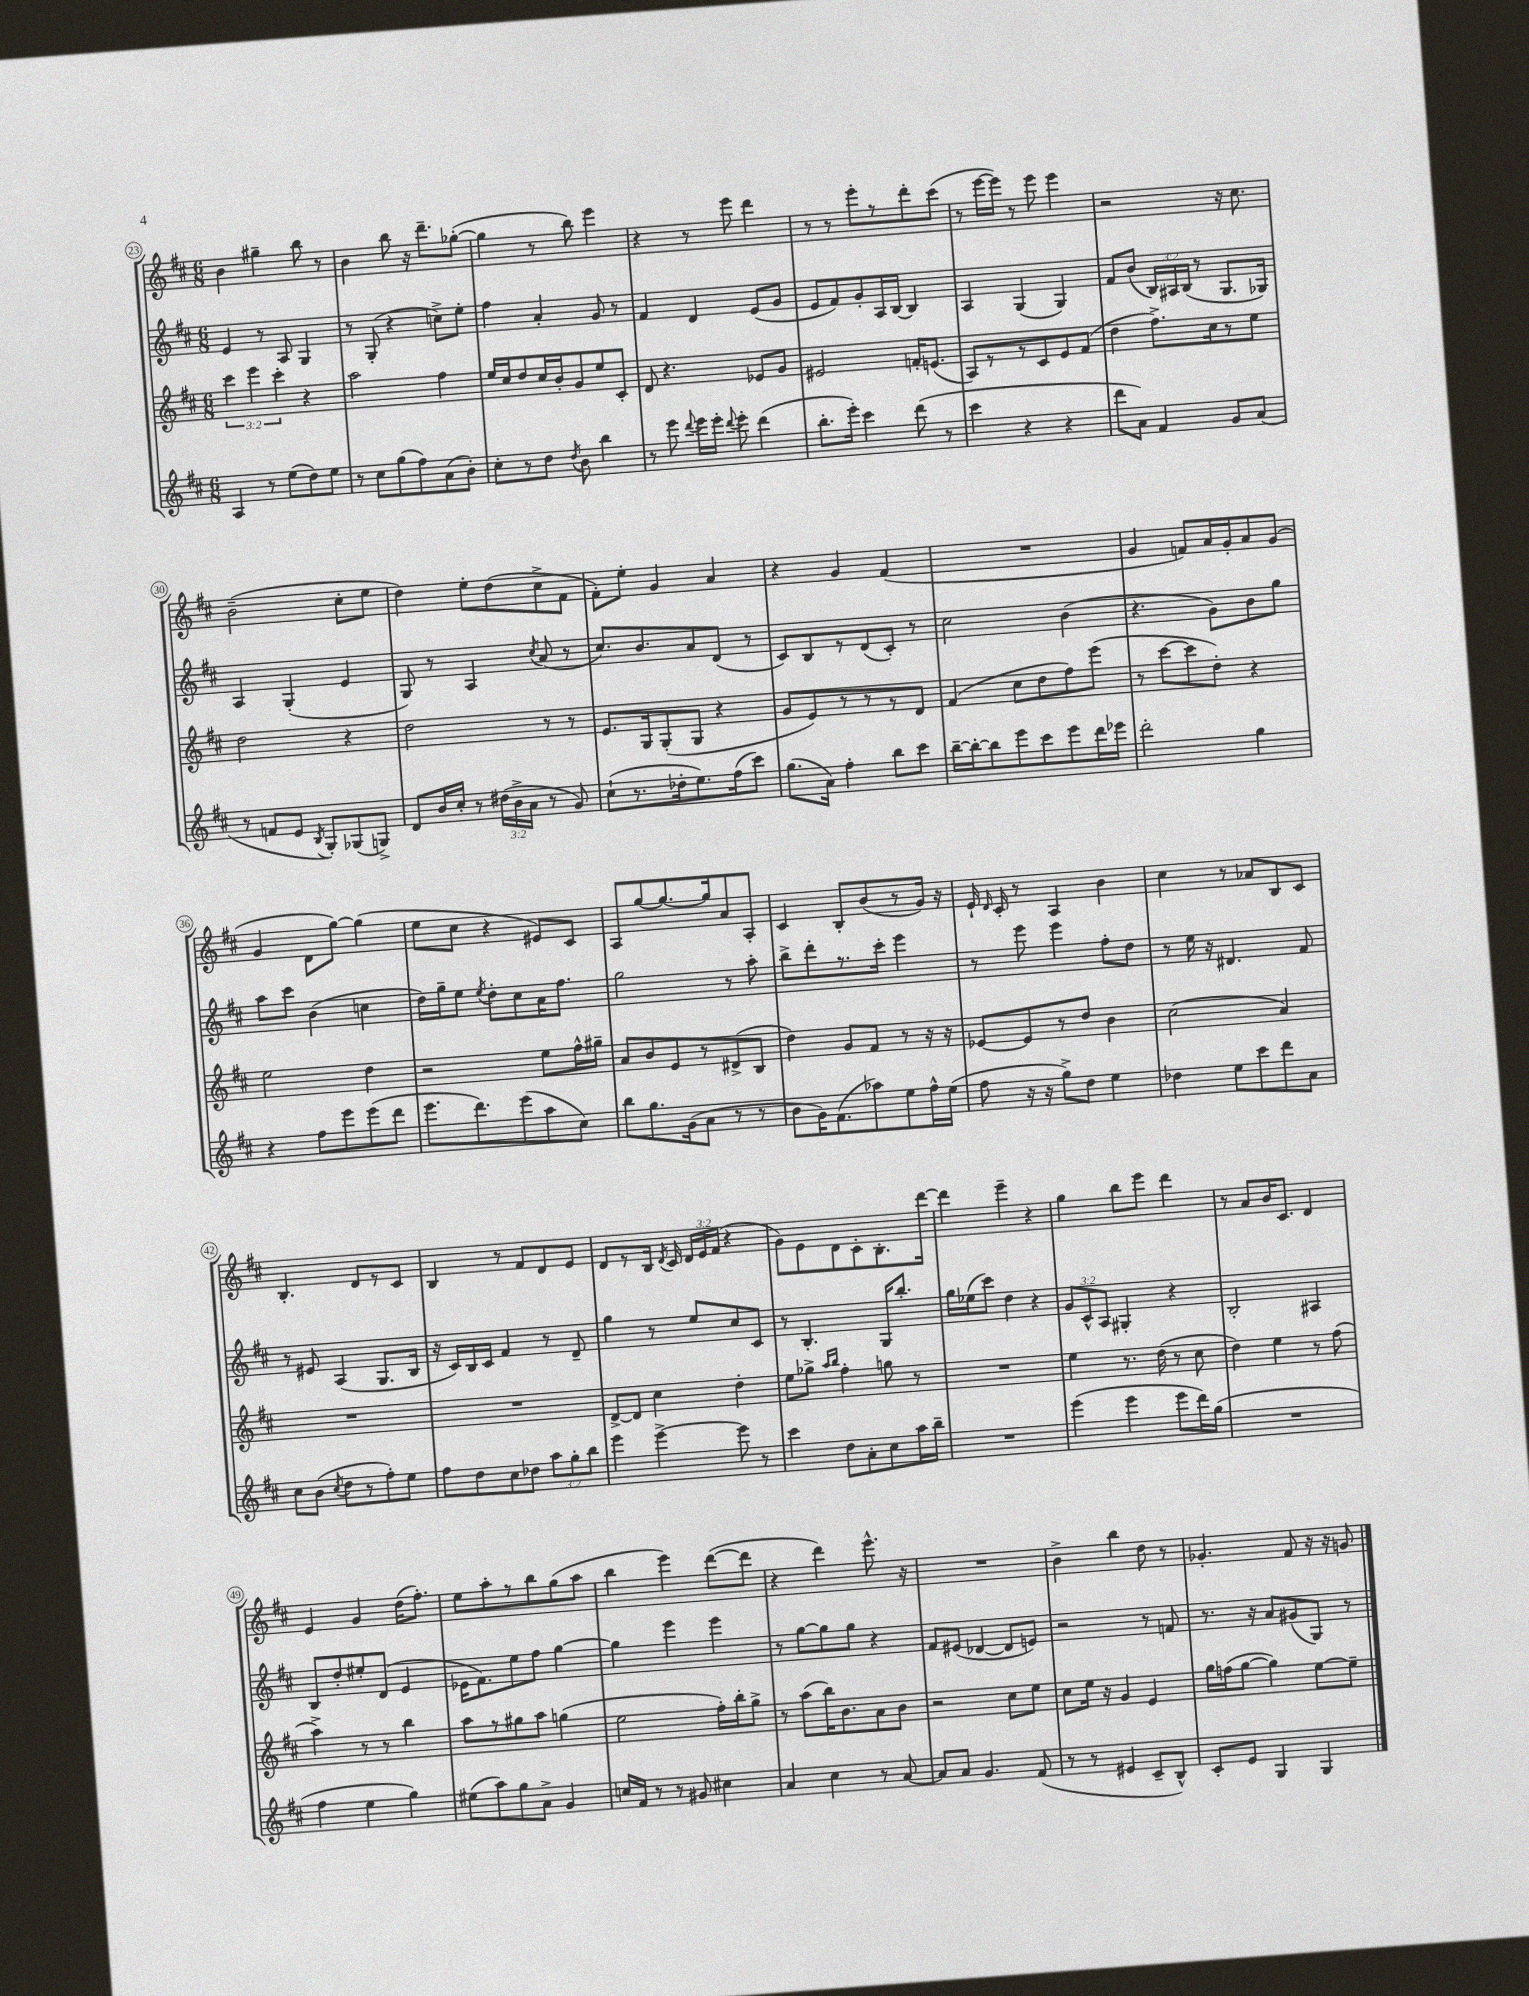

**kern	**kern	**kern	**kern
*staff4	*staff3	*staff2	*staff1
*clefG2	*clefG2	*clefG2	*clefG2
*k[f#c#]	*k[f#c#]	*k[f#c#]	*k[f#c#]
*M6/8	*M6/8	*M6/8	*M6/8
4A/	6ccc#\	4e/	4b\
.	6eee\	.	.
8r	.	8r	4gg#~\
.	6ccc#'\	.	.
(8ee\L	.	8A/	.
8dd\)	4r	4G/	8bb\
8ee\J	.	.	8r
=	=	=	=
8r	2aa\	8r	4b\
8cc#\L	.	(8G'/	.
(8gg\	.	4r	8bb\
8ff#\)	.	.	16r
.	.	.	8.ddd~\L
(8a\	4ff#\	8cc^\L)	.
8b'\J)	.	8ee'\J	([8gg-'\J
=	=	=	=
8cc#'\L	16ee/LL	4ff#\	4gg-\]
.	16cc#/J	.	.
8r	8dd/	.	.
8dd\J	16cc#/L	4a'/	8r
.	16b'/J	.	.
8qdd/	.	.	.
8b\	8g/	.	8bb\)
4bb\	8ee/	8g/	4eee\
.	8c#'/J	8r	.
=	=	=	=
8r	8d/	4f#/	4r
8eee\	4.r	.	.
8qqddd/	.	.	.
16eee\LL	.	4d/	8r
16eee'\JJ	.	.	.
8qqddd/	.	.	.
8eee'\	.	.	8eee\
(4ddd\	8e-/L	(8e/L	4ddd\
.	8g/J	8g/J	.
=	=	=	=
8.bb'\L	2e#/	8e/L	8r
.	.	8f#/)	8r
16eee'\Jk)	.	.	.
4ccc#\	.	8g'/	8eee'\L
.	.	16A/L	8r
.	.	[16B/JJ	.
(8ddd\	16f'/LK	4B/]	8ddd'\
.	(8.e/J	.	.
8r	.	.	(8ccc#\J
=	=	=	=
4ccc#\	8A/L)	4A/	8r
.	8r	.	[16eee\LL
.	.	.	16eee\]JJ)
4r	8r	(4G/	8r
.	8c#/	.	8eee\
4r	8e/	4G/)	4eee\
.	(8f#/J	.	.
=	=	=	=
8ddd\L	4dd\	8f#/L	2r
8a\J)	.	(8b/J	.
4f#/	8.ff#^\L)	24B/LL)	.
.	.	24A#/	.
.	.	(24B/JJ	.
.	.	8r	.
.	16cc#\k	.	.
8g/L	8r	8.G/L	16r
.	.	.	8.cc#\
(8a/J	8ee\J	.	.
.	.	16G-/Jk)	.
=	=	=	=
8r	2dd\	4A/	(2b~\
8f/L	.	.	.
8e/J	.	(4G'/	.
8qB/	.	.	.
8G'/L)	.	.	.
(8G-/	4r	4e/	8cc#'\L
8G^/J)	.	.	8ee\J
=	=	=	=
8d/L	2dd\	8G/)	4dd\)
16b/L	.	8r	.
16cc#'/JJ	.	.	.
8r	.	4A/	8ee'\L
(24dd#\LL	.	.	(8dd\
24b^\	.	.	.
24a\JJ	.	.	.
.	.	8qcc#/	.
8r	8r	(8a/	8cc#^\
8g/)	8r	8r	8f#\J
=	=	=	=
(8cc#`\L	8.e/L	8.cc#/L)	8f#'\L)
8.r	.	.	8ee'\J
.	16G/k	8.b/	.
.	(8G'/	.	4g/
16dd-'\k	.	.	.
8.ee\)	8G/J	8a/	.
.	4r	(8d/J	4a/
(16ff#\k	.	.	.
8ccc#\J)	.	8r	.
=	=	=	=
(8.gg\L	8g/L	8c#/L)	4r
.	8e/)	8B/	.
16a\Jk)	.	.	.
4ff#'\	8r	8r	4g/
.	8r	(8d/	.
8bb\L	8r	8c#'/J)	(4f#/
8ccc#\J	8d/J	8r	.
=	=	=	=
[16bb~\LL	(4f#/	2cc#\	2.r
16bb'\_J	.	.	.
8bb\]	.	.	.
8eee\	8cc#\L	.	.
8ccc#\	8dd\	.	.
8eee\	8ff#\)	(4b\	.
16ddd\L	(8eee\J	.	.
16eee-\JJ	.	.	.
=	=	=	=
2ddd'\	8r	4.r	4g/
.	[8ccc#\L	.	.
.	8ccc#\]	.	8f/L)
.	8dd'\J)	8g\L)	16a/L
.	.	.	16g'/J
4gg\	4r	8b\	8a/
.	.	8gg\J	(8g/J
=	=	=	=
4r	2ee\	8aa\L	4g/
.	.	8ccc#\J	.
8ff#\L	.	(4b\	8d\L
8eee\	.	.	[8gg\J)
(8eee\	4dd\	4cc\	(4gg\]
8ddd\J	.	.	.
=	=	=	=
8.eee\L	2r	16dd\LL)	8ee\L
.	.	16gg~\J	.
.	.	8ee\J	8cc#\J
8.ddd\)	.	.	.
.	.	8qee/	.
.	.	8dd'\L	4r
(8eee\	.	8cc#\	.
8aa\	8ee\L	16a\K	8e#/L)
.	.	8.ff#\J	.
8cc#\J)	16ff#^^\L	.	8c#/J
.	16gg#~\JJ	.	.
=	=	=	=
8bb\L	8a/L	2gg\	8A/L
8.gg\	8b/	.	[8gg/
.	8e/	.	8.gg/_
(16g\k	.	.	.
8a\J	8r	.	.
.	.	.	16gg/]k
8r	(8d#^/	8r	8a/
8r	8B/J	8aa'\	8A'/J
=	=	=	=
8b\L	4dd\)	8bb^\L	4c#/
16g\K)	.	8ddd'\	.
(8.f#\	.	.	.
.	8g/L	8.r	8B'/L
8aa-\)	8f#/J	.	(8b/
.	.	16ccc#'\Jk	.
8ee\	8r	4eee\	8r
16ff#^^\L	16r	.	16g/Jk)
(16ee\JJ	16r	.	16r
=	=	=	=
8ff#\	[8e-/L	8r	16e`/
.	.	.	16qqd/
.	.	.	16c#'/
16r	8e-/]	8eee\	8r
16r	.	.	.
8gg^\L)	8r	4eee\	4A/
8dd\J	8dd/J	.	.
4ee\	4b\	8ff#'\L	4b\
.	.	8dd\J	.
=	=	=	=
4dd-\	(2cc#\	8r	4cc#\
.	.	16ee\	.
.	.	16r	.
8ee\L	.	4.d#/	8r
8ccc#\	.	.	8a-/L
8ddd\	4a/)	.	8B/
8a\J	.	8f#/	8c#/J
=	=	=	=
8cc#\L	2.r	8r	4.B'/
(8b\J	.	8e#/	.
8qcc#/	.	.	.
8dd\L	.	(4A/	.
8r	.	.	8d/L
8ff#'\)	.	8.G/L	8r
8ee\J	.	.	8c#/J
.	.	16B/Jk	.
=	=	=	=
8ff#\L	2.r	16r	4B/
.	.	16c#/LL)	.
8dd\	.	16B/	.
.	.	16c#/JJ	.
8cc#\	.	4f#/	8r
8dd-\J	.	.	8f#/L
12aa\L	.	8r	8d/
12gg'\	.	.	.
.	.	8d~/	8e/J
12bb\J	.	.	.
=	=	=	=
4eee\	[8d^/L	4gg\	8d/L
.	8d/]J	.	8r
[4eee^\	4cc#\	8r	16B/Jk
.	.	.	8qd/
.	.	.	16c#/
.	.	8ee/L	24d/LL
.	.	.	24e/
.	.	.	(24f#/JJ
8eee\]	4dd'\	8cc#/	4r
8r	.	8c#/J	.
=	=	=	=
4ccc#\	8ee\L	8r	8g\L)
.	8gg-^\J	4.B'/	8e\
.	16qqaa/LL	.	.
.	16qqbb/JJ	.	.
8dd\L	4ff#'\	.	8d\
8a'\	.	.	8c#'\
8cc#\	8gg\	16G/LK	8.B'\
.	.	8.bb'/J	.
16aa\L	8r	.	.
16bb~\JJ	.	.	[16ddd\Jk
=	=	=	=
2.r	2.r	16gg\LL	4ddd\]
.	.	(16ee-\J	.
.	.	8ccc#\J)	.
.	.	4dd\	4eee~\
.	.	4r	4r
=	=	=	=
(4eee\	4ee\	12g/L	4gg\
.	.	12c#^^/	.
.	.	12A/J	.
4eee\	8.r	4G#'/	8bb\L
.	.	.	8eee\J
.	(16dd\	.	.
8eee\L	8r	4r	4ddd\
16ddd\L)	8cc#\	.	.
(16gg\JJ	.	.	.
=	=	=	=
2.r	4dd\)	2B'/	8r
.	.	.	8a/L
.	4ee\	.	16b/K
.	.	.	8.c#/J
.	8r	4A#/	4d/
.	(8ff#\	.	.
=	=	=	=
4ff#\	4aa^\)	8B/L	4e/
.	.	8dd'/	.
4ee\	8r	8ee#'/	4g/
.	8r	(8d/J	.
4gg\)	4bb\	4e/	(16dd\LK
.	.	.	8.ff#'\J)
=	=	=	=
(8ee#\L	8aa\L	16e-\LK	8ee\L
.	.	8.f#\)	.
8aa\)	8r	.	8aa'\
8gg\	8gg#\	8ee\	8r
8a^\J	8aa\J	8ff#\J	8bb\
4g/	(4gg\	[4gg\	(8gg\
.	.	.	8aa\J
=	=	=	=
16cc/LL	2ee\	4gg\]	4bb\
16f#/JJ	.	.	.
8r	.	.	.
8r	.	4eee\	4eee\)
8g#/	.	.	.
4cc#\	16ff#'\LL)	4eee\	([8ddd\L
.	16bb'\J	.	.
.	8gg^\J	.	8ddd\]J
=	=	=	=
4a/	8r	8r	4r
.	(8aa\L	[8gg\L	.
4cc#\	16bb\K)	8gg\]	4ddd\)
.	8.b\	.	.
.	.	8gg\J	.
8r	8a\	4r	8.eee^^\
[8a/	8b\J	.	.
.	.	.	16r
=	=	=	=
8a/]L	2r	8f#/L	2.r
8a/J	.	(8e#/J	.
4.g/	.	[4d-/	.
.	8cc#\L	8d-/]L	.
(8f#/	8ee\J	8e/J)	.
=	=	=	=
8r	8cc#\L	2r	4b^\
8r	16ee\Jk	.	.
.	16r	.	.
4e#/	4g/	.	4bb\
8c#~/L	4e/	8r	8dd\
8B^^/J)	.	8f/	8r
=	=	=	=
8c#'/L	16gg\LL	8.r	4.g-'/
.	(16ff\J	.	.
8e/J	[8gg\J	.	.
.	.	16r	.
4G/	4gg\])	8a/L	.
.	.	(8g#/	8f#/
4G/	[8ee\L	8G/J)	16r
.	.	.	16r
.	8ee~\]J	8r	8g/
==	==	==	==
*-	*-	*-	*-
